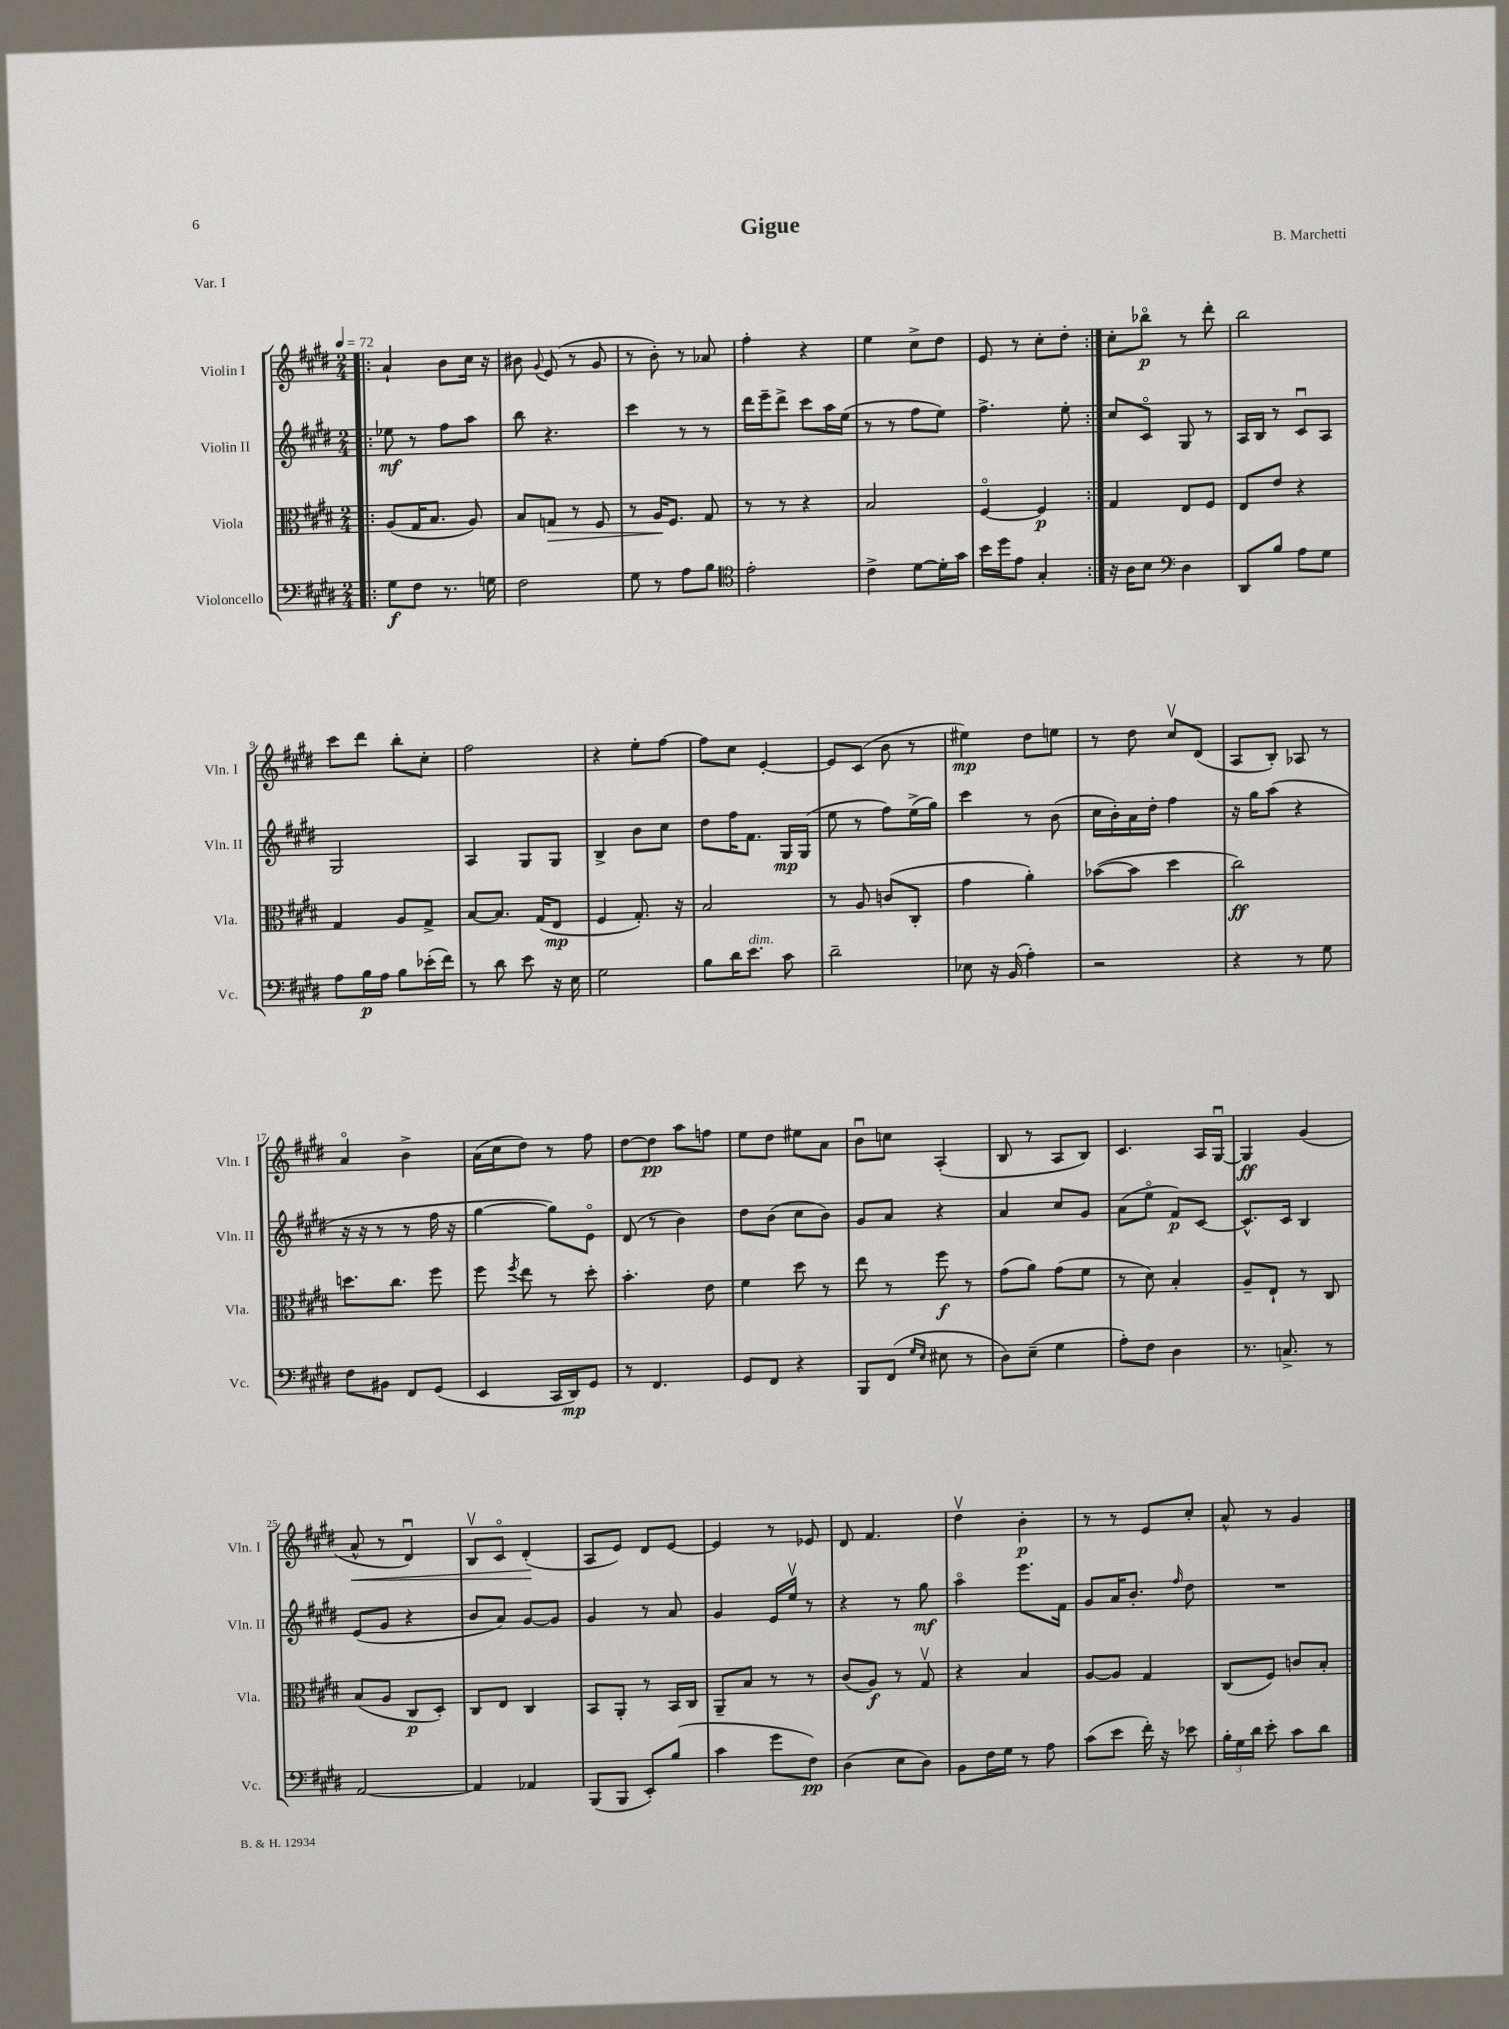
\header { title = "Gigue" composer = "B. Marchetti" piece = "Var. I" }
<<
\new StaffGroup <<
\new Staff = "s0" \with { instrumentName = "Violin I" shortInstrumentName = "Vln. I" } {
    \clef treble \key e \major \numericTimeSignature \time 2/4 \tempo 4 = 72
    \autoBeamOff \repeat volta 2 { \bar ".|:" a'4-! b'8[ cis''16] r16 |
    bis'8 \appoggiatura { gis'8 } e'8( r8 gis'8 |
    r8 b'8-.) r8 aes'8 |
    fis''4-. r4 |
    e''4 cis''8[-> dis''8] |
    e'8 r8 cis''8[-. dis''8]-. | }
    cis''8[-. bes''8]\flageolet\p r8 dis'''8-. |
    b''2 |
    cis'''8[ dis'''8] b''8[-. cis''8]-. |
    fis''2 |
    r4 e''8[-. fis''8]~ |
    fis''8[ cis''8] e'4~-. |
    e'8[ cis'8]( b'8 r8 |
    eis''4\mp) dis''8[ e''8] |
    r8 dis''8 cis''8[\upbow dis'8]( |
    a8[ b8]-.) aes8 r8 |
    a'4\flageolet b'4-> |
    a'16[( cis''16 dis''8]) r8 fis''8 |
    dis''8[~ dis''8]\pp a''8[ f''8] |
    e''8[ dis''8] eis''8[ a'8] |
    b'8[\downbow c''8] a4-.( |
    b8 r8 a8[ b8]) |
    cis'4. a16[ gis16]~\downbow |
    gis4\ff gis'4( |
    a'8-^\< r8 dis'4\downbow) |
    b8[\upbow cis'8]\flageolet dis'4-.\!( |
    a8[ e'8]) dis'8[ e'8]~ |
    e'4 r8 ees'8 |
    dis'8 fis'4. |
    dis''4\upbow b'4-.\p |
    r8 r8 e'8[ cis''8]-. |
    a'8-^ r8 gis'4 \bar "|." |
}
\new Staff = "s1" \with { instrumentName = "Violin II" shortInstrumentName = "Vln. II" } {
    \clef treble \key e \major \numericTimeSignature \time 2/4
    \autoBeamOff \repeat volta 2 { \bar ".|:" ees''8\mf r8 fis''8[ a''8] |
    b''8 r4. |
    cis'''4 r8 r8 |
    dis'''16[ e'''16-- dis'''8]-> cis'''8[ a''16 e''16]( |
    r8 r8 fis''8[ e''8]) |
    fis''4.-> e''8-. | }
    cis''8[ cis'8]\flageolet gis8 r8 |
    a16[ b16] r8 cis'8[\downbow a8] |
    gis2 |
    a4 gis8[ gis8] |
    b4-> b'8[ cis''8] |
    dis''8[ fis''16 fis'8.] gis16[\mp gis16]( |
    e''8 r8 fis''8[) e''16->( gis''16]) |
    cis'''4 r8 b'8( |
    cis''16[ b'16-.) a'16 dis''16]-. fis''4 |
    r16 gis''16[ a''8]( r4 |
    r16 r16 r8 r8 fis''16 r16 |
    gis''4~ gis''8[) e'8]\flageolet |
    dis'8( r8 b'4) |
    dis''8[ b'8]( cis''8[ b'8]) |
    gis'8[ a'8] r4 |
    a'4 cis''8[ gis'8] |
    a'8[( e''8]\flageolet fis'8[\p) cis'8]~ |
    cis'8.[-^ cis'16] b4 |
    e'8[( gis'8] r4 |
    b'8[ a'8]) gis'8[~ gis'8] |
    gis'4 r8 a'8 |
    gis'4 e'16[ e''16]\upbow r8 |
    r4 r8 gis''8\mf |
    a''4\flageolet e'''8.[ fis'16] |
    gis'8[ a'16 b'8.]-. \grace { fis''16 } dis''8 |
    R2 \bar "|." |
}
\new Staff = "s2" \with { instrumentName = "Viola" shortInstrumentName = "Vla." } {
    \clef alto \key e \major \numericTimeSignature \time 2/4
    \autoBeamOff \repeat volta 2 { \bar ".|:" a8[( gis16 b8.] a8) |
    b8[ g8]\> r8 fis8 |
    r8 a16[\! fis8.] gis8 |
    r8 r8 r4 |
    b2 |
    fis4~\flageolet fis4\p | }
    gis4 e8[ fis8] |
    e8[ e'8] r4 |
    gis4 a8[ gis8]-> |
    b8[~ b8.] gis16[( e8]\mp |
    fis4 gis8.-.) r16 |
    b2 |
    r8 a8 c'8[( cis8]-. |
    gis'4 a'4-.) |
    bes'8[~( bes'8] dis''4 |
    cis''2\ff) |
    d''8.[ cis''8.] fis''8 |
    fis''8 \acciaccatura { fis''8 } e''8 r8 dis''8-. |
    b'4.-. e'8 |
    fis'4 dis''8 r8 |
    e''8 r8 fis''8\f r8 |
    gis'8[( a'8]) gis'8[( fis'8] |
    r8 dis'8) b4-. |
    a8[-- e8]-! r8 cis8 |
    b8[( a8] cis8[\p dis8]-.) |
    cis8[ e8] cis4 |
    b,8[ a,8]-. r8 b,16[ cis16] |
    a,8[-- b8] r8 r8 |
    cis'8[( a8]\f) r8 gis8\upbow |
    r4 b4 |
    a8[~ a8] gis4 |
    cis8[( fis8]) c'8[ b8]-. \bar "|." |
}
\new Staff = "s3" \with { instrumentName = "Violoncello" shortInstrumentName = "Vc." } {
    \clef bass \key e \major \numericTimeSignature \time 2/4
    \autoBeamOff \repeat volta 2 { \bar ".|:" gis8[\f fis8] r8. g16 |
    fis2 |
    gis8 r8 a8[ b8] |
    \clef tenor e'2-. |
    cis'4-> dis'8[~ dis'16-. gis'16] |
    b'16[ dis''16 e'8] gis4-. | }
    r16 a16[ b8] \clef bass dis4 |
    dis,8[ b8] a8[ gis8] |
    a8[ b16\p a16] b8[ ees'16-.( fis'16]) |
    r8 dis'8 e'8 r16 e16 |
    gis2 |
    b8[ dis'16 e'8.]^\markup { \italic "dim." } cis'8 |
    dis'2-- |
    ees8 r16 b,16( a4-.) |
    r2 |
    r4 r8 gis8 |
    fis8[ bis,8] fis,8[ gis,8]( |
    e,4 cis,16[ dis,16\mp) gis,8] |
    r8 fis,4. |
    gis,8[ fis,8] r4 |
    b,,8[ fis,8]( \grace { gis16[ e16] } eis8 r8 |
    dis8[) e8]--( gis4 |
    a8[-.) fis8] dis4 |
    r8. c8.-> r8 |
    a,2~ |
    a,4 aes,4 |
    b,,8[( b,,8] e,8[-.) b8]( |
    cis'4 gis'8[ fis8]\pp) |
    dis4( e8[ dis8]) |
    b,8[ fis16 gis16] r8 a8 |
    cis'8[( e'8] fis'16-.) r16 ees'8 |
    \tuplet 3/2 { b16[-. gis16 dis'16] } e'8-. cis'8[ dis'8] \bar "|." |
}
>>
>>
